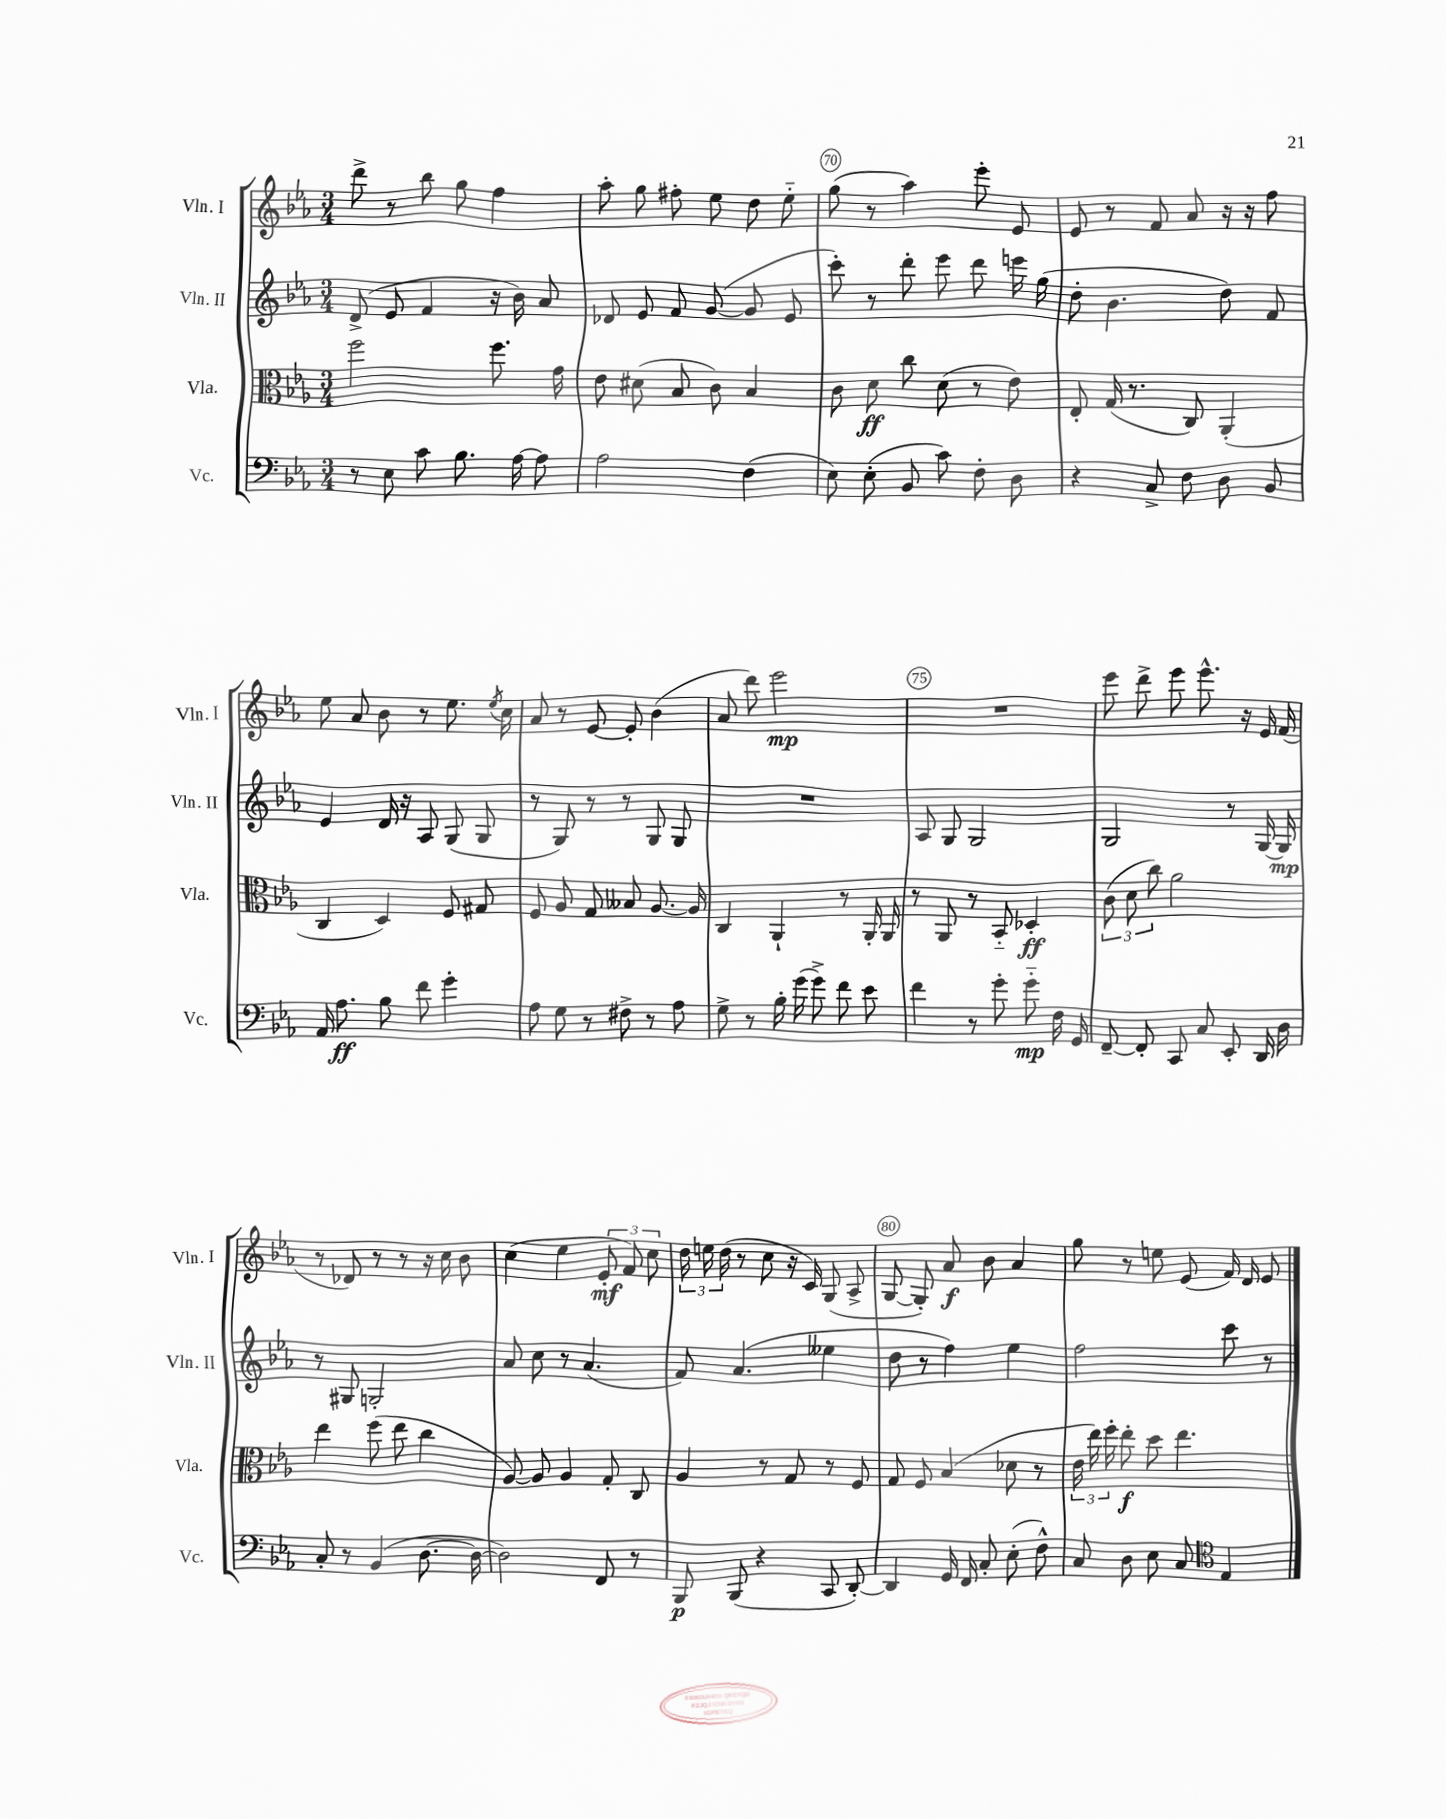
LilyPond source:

<<
\new StaffGroup <<
\new Staff = "s0" \with { instrumentName = "Vln. I" shortInstrumentName = "Vln. I" } {
    \clef treble \key ees \major \numericTimeSignature \time 3/4
    \autoBeamOff d'''8-> r8 bes''8 g''8 f''4 |
    aes''8-. g''8 fis''8-. ees''8 d''8 ees''8-_ |
    g''8( r8 aes''4) ees'''8-. ees'8 |
    ees'8 r8 f'8 aes'8 r16 r16 f''8 |
    ees''8 aes'8 bes'8 r8 ees''8. \acciaccatura { ees''8 } c''16 |
    aes'8 r8 ees'8~ ees'8-. bes'4( |
    aes'8 d'''8) ees'''2\mp |
    R2. |
    ees'''8 d'''8-> ees'''8 ees'''8.-^ r16 ees'16 f'16( |
    r8 des'8) r8 r8 r16 c''16 bes'8 |
    c''4( ees''4 \tuplet 3/2 { ees'8-.\mf f'8) c''8 } |
    \tuplet 3/2 { d''16 e''16 d''16( } r8 c''8 r16 c'16) g8( aes8-> |
    g8~ g8-.) aes'8\f bes'8 aes'4 |
    g''8 r8 e''8 ees'8( f'16) d'16 ees'8 \bar "|." |
}
\new Staff = "s1" \with { instrumentName = "Vln. II" shortInstrumentName = "Vln. II" } {
    \clef treble \key ees \major \numericTimeSignature \time 3/4
    \autoBeamOff d'8->( ees'8 f'4 r16 bes'16) aes'8 |
    des'8 ees'8 f'8 g'8~( g'8 ees'8 |
    c'''8-.) r8 d'''8-. ees'''8 d'''8 e'''16 g''16( |
    d''8-. bes'4. d''8) f'8 |
    ees'4 d'16 r16 aes8 g8( g8 |
    r8 g8) r8 r8 g8 g8 |
    R2. |
    aes8 g8 g2 |
    g2 r8 g16~ g16\mp |
    r8 gis8 g2-. |
    aes'8 c''8 r8 aes'4.( |
    f'8) aes'4.( eeses''4 |
    d''8 r8 f''4) ees''4 |
    f''2 c'''8 r8 \bar "|." |
}
\new Staff = "s2" \with { instrumentName = "Vla." shortInstrumentName = "Vla." } {
    \clef alto \key ees \major \numericTimeSignature \time 3/4
    \autoBeamOff f''2 f''8. g'16 |
    ees'8 dis'8( bes8 c'8) bes4 |
    c'8 d'8\ff c''8 d'8( r8 ees'8) |
    ees8-. g16( r8. c8) aes,4-.( |
    c4 d4) f8 gis8 |
    f8 aes8 g8 beses8 aes8.~ aes16 |
    c4 aes,4-! r8 aes,16-. aes,16 |
    r8 aes,8 r8 bes,8-_ des4-.\ff |
    \tuplet 3/2 { c'8( d'8 c''8) } aes'2 |
    ees''4 f''8( ees''8 c''4 |
    aes8~) aes8 aes4 g8-. c8 |
    aes4 r8 g8 r8 f8 |
    g8 f8 bes4( des'8 r8 |
    \tuplet 3/2 { ees'16 ees''16) f''16-. } ees''8-.\f d''8 ees''4. \bar "|." |
}
\new Staff = "s3" \with { instrumentName = "Vc." shortInstrumentName = "Vc." } {
    \clef bass \key ees \major \numericTimeSignature \time 3/4
    \autoBeamOff r8 ees8 c'8 bes8. aes16~ aes8 |
    aes2 f4( |
    ees8) ees8-.( bes,8 c'8) f8-. d8 |
    r4 c8-> f8 d8 bes,8 |
    aes,16 aes8.\ff bes8 f'8 g'4-. |
    aes8 g8 r8 fis8-> r8 aes8 |
    g8-> r8 bes16-. g'16( g'8->) f'8 ees'8 |
    f'4 r8 g'8-. g'8-_\mp f16 g,16 |
    f,8~-- f,8-. c,8 c8 ees,8-. d,16 d16 |
    c8-. r8 bes,4( d8.~ d16~ |
    d2) f,8 r8 |
    bes,,8\p bes,,8( r4 c,8 d,8~-.) |
    d,4 g,16 f,16 c8-. ees8-.( f8-^) |
    c8 d8 ees8 c8 \clef tenor ees4 \bar "|." |
}
>>
>>
\layout { \context { \Score currentBarNumber = #68 \override BarNumber.break-visibility = ##(#f #t #t) barNumberVisibility = #(every-nth-bar-number-visible 5) \override BarNumber.stencil = #(make-stencil-circler 0.1 0.3 ly:text-interface::print) } }
